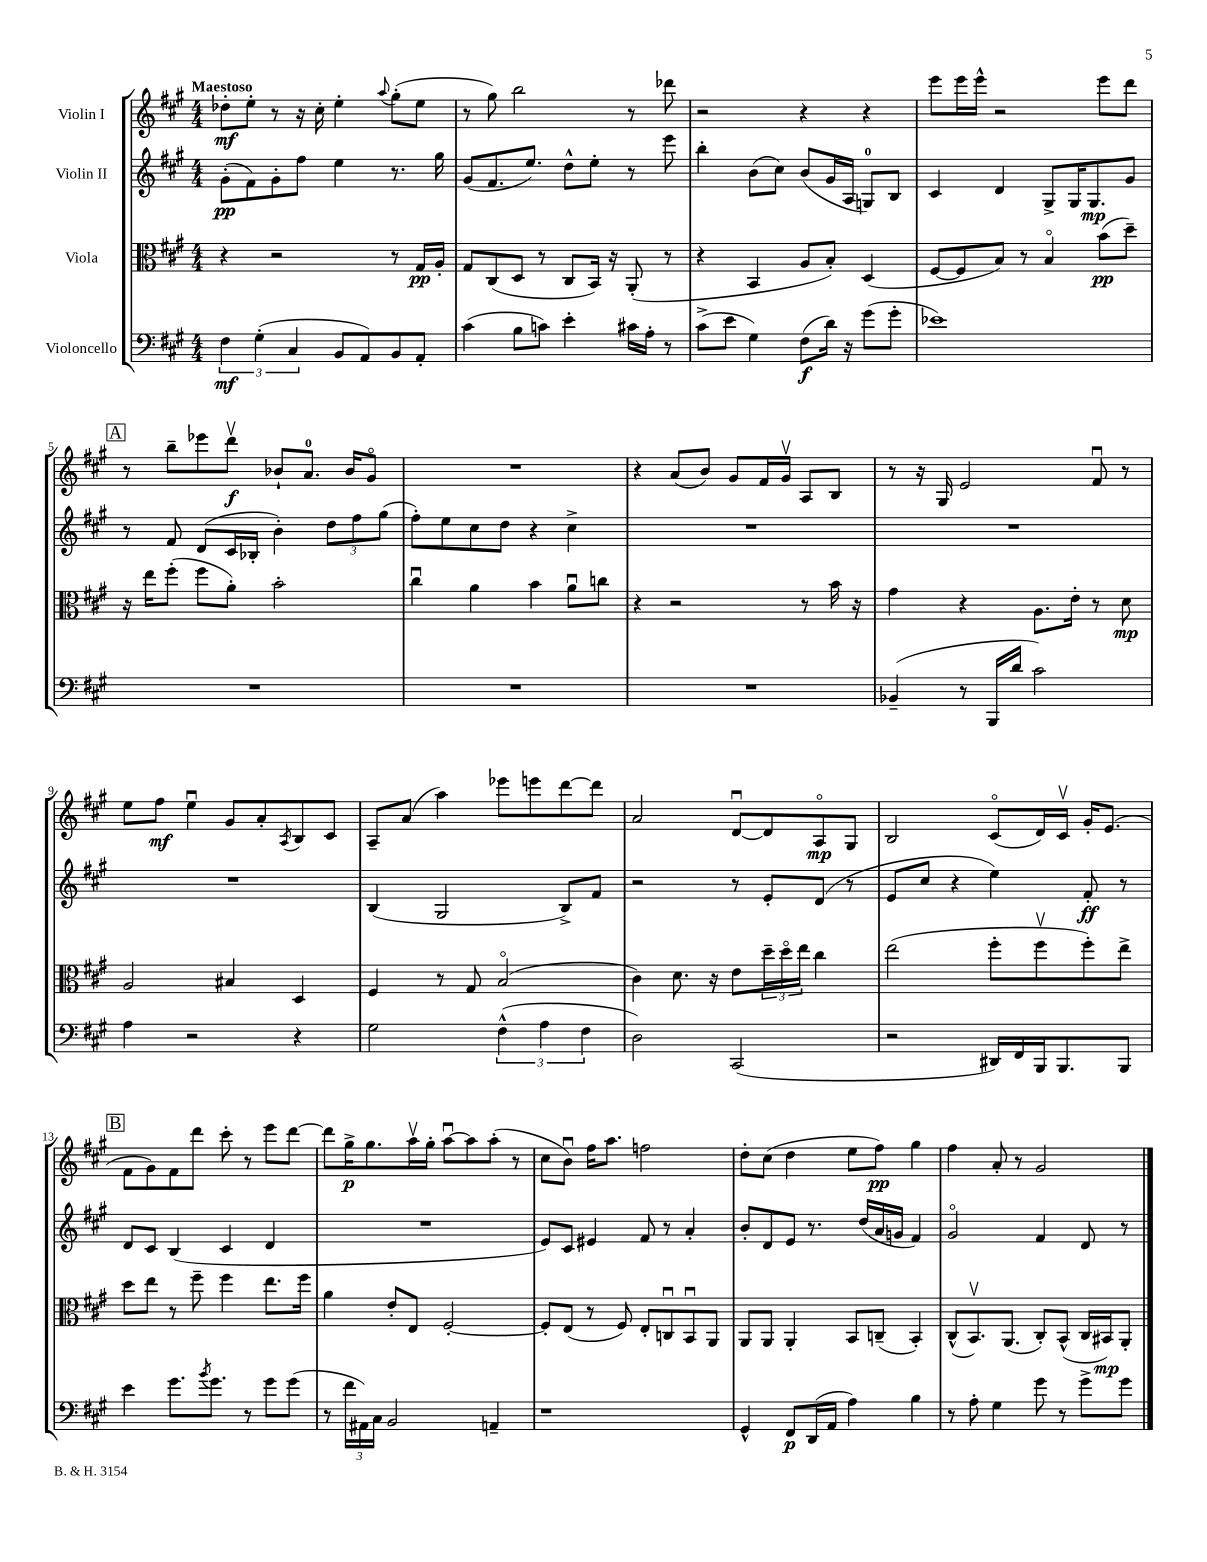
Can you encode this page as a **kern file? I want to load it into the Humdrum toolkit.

**kern	**dynam	**kern	**dynam	**kern	**dynam	**kern	**dynam
*part4	*part4	*part3	*part3	*part2	*part2	*part1	*part1
*staff4	*staff4	*staff3	*staff3	*staff2	*staff2	*staff1	*staff1
*I"Violoncello	*	*I"Viola	*	*I"Violin II	*	*I"Violin I	*
*clefF4	*	*clefC3	*	*clefG2	*	*clefG2	*
*k[f#c#g#]	*	*k[f#c#g#]	*	*k[f#c#g#]	*	*k[f#c#g#]	*
*M4/4	*	*M4/4	*	*M4/4	*	*M4/4	*
=1	=1	=1	=1	=1	=1	=1	=1
!	!	!	!	!	!	!LO:TX:a:B:t=Maestoso	!
6F#\	mf	4r	.	(8g#'\L	pp	8dd-X'\L	mf
.	.	.	.	8f#\)	.	8ee'\J	.
(6G#'\	.	.	.	.	.	.	.
.	.	2r	.	8g#'\	.	8r	.
6C#/	.	.	.	.	.	.	.
.	.	.	.	8ff#\J	.	16r	.
.	.	.	.	.	.	16cc#'\	.
8BB/L	.	.	.	4ee\	.	4ee'\	.
8AA/)	.	.	.	.	.	.	.
.	.	.	.	.	.	8qqaa/	.
8BB/	.	8r	.	8.r	.	(8gg#'\L	.
8AA'/J	.	16G#/LL	pp	.	.	8ee\J	.
.	.	16A'/JJ	.	16gg#\	.	.	.
=2	=2	=2	=2	=2	=2	=2	=2
(4c#\	.	8G#/L	.	(8g#/L	.	8r	.
.	.	(8C#/	.	8.f#/	.	8gg#\)	.
8B\L	.	8D/J	.	.	.	2bb\	.
.	.	.	.	8.ee/J)	.	.	.
8cn\J)	.	8r	.	.	.	.	.
4e'\	.	8C#/L	.	8dd^^\L	.	.	.
.	.	16BB/Jk)	.	8ee'\J	.	.	.
.	.	16r	.	.	.	.	.
16c#X\LL	.	(8AA'/	.	8r	.	8r	.
16A'\JJ	.	.	.	.	.	.	.
8r	.	8r	.	8eee\	.	8ddd-X\	.
=3	=3	=3	=3	=3	=3	=3	=3
(8c#^\L	.	4r	.	4bb'\	.	2r	.
8e\J	.	.	.	.	.	.	.
4G#\)	.	4BB/	.	(8b\L	.	.	.
.	.	.	.	8cc#\J)	.	.	.
(8F#\L	f	8A/L	.	(8b/L	.	4r	.
16d\Jk)	.	8B'/J)	.	16g#/L	.	.	.
16r	.	.	.	16A/JJ	.	.	.
(8g#\L	.	(4D/	.	8Gn/L)	.	4r	.
8g#'\J	.	.	.	8B/J	.	.	.
=4	=4	=4	=4	=4	=4	=4	=4
1e-X)	.	[8F#/L	.	4c#/	.	8eee\L	.
.	.	8F#/]	.	.	.	16eee\L	.
.	.	.	.	.	.	16eee^^\JJ	.
.	.	8B/J)	.	4d/	.	2r	.
.	.	8r	.	.	.	.	.
.	.	4B/	.	8G#^/L	.	.	.
.	.	.	.	16G#/K	.	.	.
.	.	.	.	8.G#/	mp	.	.
.	.	(8b\L	pp	.	.	8eee\L	.
.	.	8dd~\J)	.	8g#/J	.	8ddd\J	.
!!LO:LB:g=z
!!LO:REH:place=s1:t=A
=5	=5	=5	=5	=5	=5	=5	=5
1r	.	16r	.	8r	.	8r	.
.	.	16ee\KL	.	.	.	.	.
.	.	(8ff#'\J	.	8f#/	.	8bb~\L	.
.	.	8ff#\L	.	(8d/L	.	8eee-X\	.
.	.	8a'\J)	.	16c#/L	.	8dddv\J	f
.	.	.	.	16B-X'/JJ	.	.	.
.	.	2b'\	.	4b'\)	.	8b-X`/L	.
.	.	.	.	.	.	8.a/J	.
.	.	.	.	12dd\L	.	.	.
.	.	.	.	.	.	16b-/KL	.
.	.	.	.	12ff#\	.	.	.
.	.	.	.	.	.	8g#/J	.
.	.	.	.	(12gg#\J	.	.	.
=6	=6	=6	=6	=6	=6	=6	=6
1r	.	4cc#u\	.	8ff#'\L)	.	1r	.
.	.	.	.	8ee\	.	.	.
.	.	4a\	.	8cc#\	.	.	.
.	.	.	.	8dd\J	.	.	.
.	.	4b\	.	4r	.	.	.
.	.	8au\L	.	4cc#^\	.	.	.
.	.	8ccn\J	.	.	.	.	.
=7	=7	=7	=7	=7	=7	=7	=7
1r	.	4r	.	1r	.	4r	.
.	.	2r	.	.	.	(8a/L	.
.	.	.	.	.	.	8b/J)	.
.	.	.	.	.	.	8g#/L	.
.	.	.	.	.	.	16f#/L	.
.	.	.	.	.	.	16g#v/JJ	.
.	.	8r	.	.	.	8A/L	.
.	.	16b\	.	.	.	8B/J	.
.	.	16r	.	.	.	.	.
=8	=8	=8	=8	=8	=8	=8	=8
(4BB-X~/	.	4g#\	.	1r	.	8r	.
.	.	.	.	.	.	16r	.
.	.	.	.	.	.	16G#/	.
8r	.	4r	.	.	.	2e/	.
16BBB/LL	.	.	.	.	.	.	.
16d/JJ	.	.	.	.	.	.	.
2c#\)	.	8.A\L	.	.	.	.	.
.	.	16e'\Jk	.	.	.	.	.
.	.	8r	.	.	.	8f#u/	.
.	.	8d\	mp	.	.	8r	.
!!LO:LB:g=z
=9	=9	=9	=9	=9	=9	=9	=9
4A\	.	2A/	.	1r	.	8ee\L	.
.	.	.	.	.	.	8ff#\J	mf
2r	.	.	.	.	.	4eeu\	.
.	.	4B#X/	.	.	.	8g#/L	.
.	.	.	.	.	.	8a'/	.
.	.	.	.	.	.	8qA/	.
4r	.	4D/	.	.	.	8B/	.
.	.	.	.	.	.	8c#/J	.
=10	=10	=10	=10	=10	=10	=10	=10
2G#\	.	4F#/	.	(4B/	.	8A~/L	.
.	.	.	.	.	.	(8a/J	.
.	.	8r	.	2G#/	.	4aa\)	.
.	.	8G#/	.	.	.	.	.
(6F#^^\	.	(2B/	.	.	.	8eee-X\L	.
.	.	.	.	.	.	8eeen\	.
6A\	.	.	.	.	.	.	.
.	.	.	.	8B^/L)	.	[8ddd\	.
6F#\	.	.	.	.	.	.	.
.	.	.	.	8f#/J	.	8ddd\J]	.
=11	=11	=11	=11	=11	=11	=11	=11
2D\)	.	4c#\)	.	2r	.	2a/	.
.	.	8.d\	.	.	.	.	.
.	.	16r	.	.	.	.	.
(2CC#/	.	8e\L	.	8r	.	[8du/L	.
.	.	24dd~\L	.	8e'/L	.	8d/]	.
.	.	24dd\	.	.	.	.	.
.	.	24ee\JJ	.	.	.	.	.
.	.	4cc#\	.	(8d/J	.	8A/	mp
.	.	.	.	8r	.	8G#/J	.
=12	=12	=12	=12	=12	=12	=12	=12
2r	.	(2ee\	.	8e/L	.	2B/	.
.	.	.	.	8cc#/J	.	.	.
.	.	.	.	4r	.	.	.
16DD#X/LL)	.	8ff#'\L	.	4ee\)	.	(8c#/L	.
16FF#/	.	.	.	.	.	.	.
16BBB/J	.	8ff#v\	.	.	.	16d/L)	.
8.BBB/	.	.	.	.	.	16c#v/JJ	.
.	.	8ff#'\)	.	8f#'/	ff	16g#'/KL	.
.	.	.	.	.	.	(8.e/J	.
8BBB/J	.	8ee^\J	.	8r	.	.	.
!!LO:LB:g=z
!!LO:REH:place=s1:t=B
=13	=13	=13	=13	=13	=13	=13	=13
4e\	.	8dd\L	.	8d/L	.	8f#\L	.
.	.	8ee\J	.	8c#/J	.	8g#\)	.
8.g#\L	.	8r	.	(4B/	.	8f#\	.
.	.	8ff#~\	.	.	.	8ddd\J	.
8qb/	.	.	.	.	.	.	.
8.g#\J	.	.	.	.	.	.	.
.	.	4ff#\	.	4c#/	.	8ccc#'\	.
8r	.	.	.	.	.	8r	.
8g#\L	.	8.ee\L	.	4d/	.	8eee\L	.
(8g#\J	.	.	.	.	.	[8ddd\J	.
.	.	16ff#\Jk	.	.	.	.	.
=14	=14	=14	=14	=14	=14	=14	=14
8r	.	4a\	.	1r	.	8ddd\L]	.
24f#\LL	.	.	.	.	.	16gg#^\K	p
24AA#X\)	.	.	.	.	.	.	.
.	.	.	.	.	.	8.gg#\	.
24C#\JJ	.	.	.	.	.	.	.
2BB/	.	8e'/L	.	.	.	.	.
.	.	8E/J	.	.	.	16aav\L	.
.	.	.	.	.	.	16gg#'\JJ	.
.	.	[2F#'/	.	.	.	[8aau\L	.
.	.	.	.	.	.	8aa\]	.
4AAn~/	.	.	.	.	.	(8aa'\J	.
.	.	.	.	.	.	8r	.
=15	=15	=15	=15	=15	=15	=15	=15
1r	.	8F#'/L]	.	8e/L)	.	8cc#\L	.
.	.	(8E/J	.	8c#/J	.	8bu\J)	.
.	.	8r	.	4e#X/	.	16ff#\KL	.
.	.	.	.	.	.	8.aa\J	.
.	.	8F#/)	.	.	.	.	.
.	.	8E'/L	.	8f#/	.	2ffn\	.
.	.	8Cnu/	.	8r	.	.	.
.	.	8BBu/	.	4a'/	.	.	.
.	.	8AA/J	.	.	.	.	.
=16	=16	=16	=16	=16	=16	=16	=16
4GG#^^/	.	8AA/L	.	8b'/L	.	8dd'\L	.
.	.	8AA/J	.	8d/	.	(8cc#\J	.
8FF#/L	p	4AA'/	.	8e/J	.	4dd\	.
(16DD/L	.	.	.	8.r	.	.	.
16AA/JJ	.	.	.	.	.	.	.
4A\)	.	8BB/L	.	.	.	8ee\L	.
.	.	.	.	(16dd/LL	.	.	.
.	.	(8Cn~/J	.	16a/	.	8ff#\J)	pp
.	.	.	.	16gn/JJ	.	.	.
4B\	.	4BB'/)	.	4f#/)	.	4gg#\	.
=17	=17	=17	=17	=17	=17	=17	=17
8r	.	(8C#^^/L	.	2g#/	.	4ff#\	.
8A'\	.	8.BBv/)	.	.	.	.	.
4G#\	.	.	.	.	.	8a'/	.
.	.	(8.AA/J	.	.	.	.	.
.	.	.	.	.	.	8r	.
8g#\	.	8C#'/L)	.	4f#/	.	2g#/	.
8r	.	(8BB^^/J	.	.	.	.	.
8g#^\L	.	16C#/LL	.	8d/	.	.	.
.	.	16BB#X/J)	mp	.	.	.	.
8g#\J	.	8AA'/J	.	8r	.	.	.
==	==	==	==	==	==	==	==
*-	*-	*-	*-	*-	*-	*-	*-
